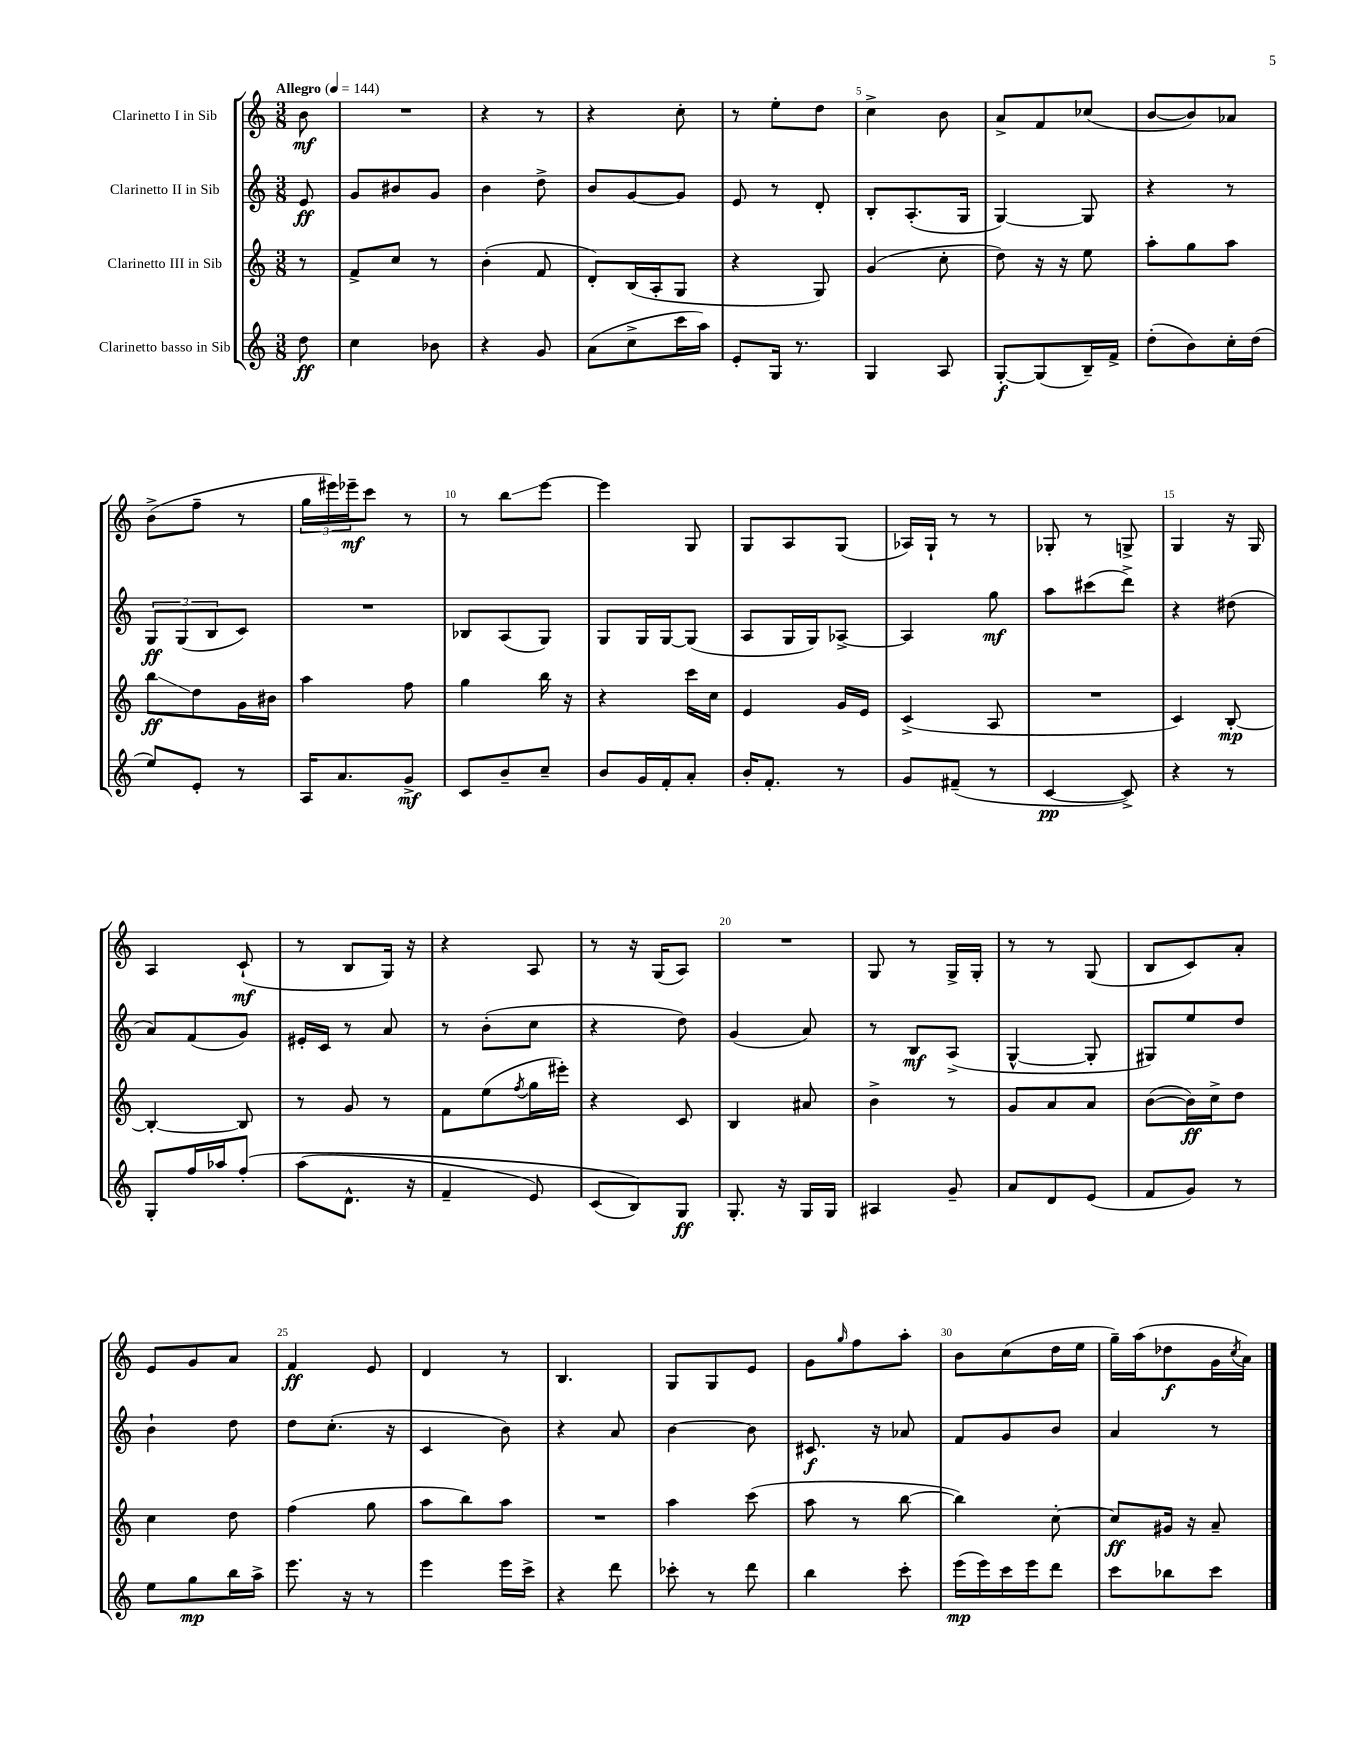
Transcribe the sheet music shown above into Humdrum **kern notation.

**kern	**kern	**kern	**kern
*staff4	*staff3	*staff2	*staff1
*clefG2	*clefG2	*clefG2	*clefG2
*k[]	*k[]	*k[]	*k[]
*M3/8	*M3/8	*M3/8	*M3/8
*MM144	*MM144	*MM144	*MM144
8dd	8r	8e	8b
=	=	=	=
4cc	8f^	8g	4.r
.	8cc	8b#	.
8b-	8r	8g	.
=	=	=	=
4r	(4b'	4b	4r
8g	8f	8dd^	8r
=	=	=	=
(8a	8d')	8b	4r
8cc^	(16B	[8g	.
.	16A'	.	.
16ccc	8G	8g]	8cc'
16aa)	.	.	.
=	=	=	=
8e'	4r	8e	8r
16G	.	8r	8ee'
8.r	.	.	.
.	8G)	8d'	8dd
=	=	=	=
4G	(4g	8B'	4cc^
.	.	(8.A'	.
8A	8cc'	.	8b
.	.	16G	.
=	=	=	=
[8G'	8dd)	[4G)	8a^
(8G]	16r	.	8f
.	16r	.	.
16B~)	8ee	8G]	(8cc-
16f^	.	.	.
=	=	=	=
(8dd'	8aa'	4r	[8b
8b)	8gg	.	8b])
16cc'	8aa	8r	8a-
(16dd	.	.	.
=	=	=	=
8ee)	8bb	12G	(8b^
.	.	(12G	.
8e'	8dd	.	8ff~
.	.	12B	.
8r	16g	8c)	8r
.	16b#	.	.
=	=	=	=
16A	4aa	4.r	24gg
.	.	.	24eee#)
8.a	.	.	.
.	.	.	24eee-~
.	.	.	8ccc
8g^	8ff	.	8r
=	=	=	=
8c	4gg	8B-	8r
8b~	.	(8A	8bb
8cc~	16bb	8G)	[8eee
.	16r	.	.
=	=	=	=
8b	4r	8G	4eee]
16g	.	16G	.
16f'	.	[16G	.
8a'	16ccc	(8G]	8G
.	16cc	.	.
=	=	=	=
16b'	4e	8A	8G
8.f'	.	.	.
.	.	16G	8A
.	.	16G)	.
8r	16g	[8A-^	(8G
.	16e	.	.
=	=	=	=
8g	(4c^	4A-]	16A-)
.	.	.	16G`
(8f#~	.	.	8r
8r	8A	8gg	8r
=	=	=	=
[4c	4.r	8aa	8G-'
.	.	(8ccc#	8r
8c^])	.	8ddd^)	8G^
=	=	=	=
4r	4c)	4r	4G
8r	[8B'	(8dd#	16r
.	.	.	16G
=	=	=	=
8G'	4B'_	8a)	4A
16ff	.	(8f	.
16aa-	.	.	.
&(8ff'	8B]	8g)	(8c`
=	=	=	=
(8aa	8r	16e#'	8r
.	.	16c	.
8.d^^	8g	8r	8B
.	8r	8a	16G)
16r	.	.	16r
=	=	=	=
4f~	8f	8r	4r
.	(8ee	(8b'	.
.	8qff	.	.
8e)	16gg	8cc	8A
.	16eee#')	.	.
=	=	=	=
(8c	4r	4r	8r
8B)&)	.	.	16r
.	.	.	(16G
8G	8c	8dd)	8A)
=	=	=	=
8.G'	4B	(4g	4.r
16r	.	.	.
16G	8a#	8a)	.
16G	.	.	.
=	=	=	=
4A#	4b^	8r	8G
.	.	8B	8r
8g~	8r	(8A^	16G^
.	.	.	16G'
=	=	=	=
8a	8g	[4G^^	8r
8d	8a	.	8r
(8e	8a	8G']	(8G
=	=	=	=
8f	([8b	8G#)	8B
8g)	16b])	8ee	8c)
.	16cc^	.	.
8r	8dd	8dd	8a'
=	=	=	=
8ee	4cc	4b`	8e
8gg	.	.	8g
16bb	8dd	8dd	8a
16aa^	.	.	.
=	=	=	=
8.eee	(4ff	8dd	4f
.	.	(8.cc'	.
16r	.	.	.
8r	8gg	.	8e
.	.	16r	.
=	=	=	=
4eee	8aa	4c	4d
.	8bb)	.	.
16eee	8aa	8b)	8r
16ccc^	.	.	.
=	=	=	=
4r	4.r	4r	4.B
8ddd	.	8a	.
=	=	=	=
8ccc-'	4aa	[4b	8G
8r	.	.	8G
8ddd	(8ccc	8b]	8e
=	=	=	=
4bb	8aa	8.c#	8g
.	.	.	16qqgg
.	8r	.	8ff
.	.	16r	.
8ccc'	[8bb	8a-	8aa'
=	=	=	=
(16eee	4bb])	8f	8b
16eee)	.	.	.
16ccc	.	8g	(8cc
16eee	.	.	.
8ddd	[8cc'	8b	16dd
.	.	.	16ee
=	=	=	=
8ccc	8cc]	4a	16gg~)
.	.	.	(16aa
8bb-	16g#	.	8dd-
.	16r	.	.
8ccc	8a~	8r	16g
.	.	.	8qcc
.	.	.	16a)
==	==	==	==
*-	*-	*-	*-
